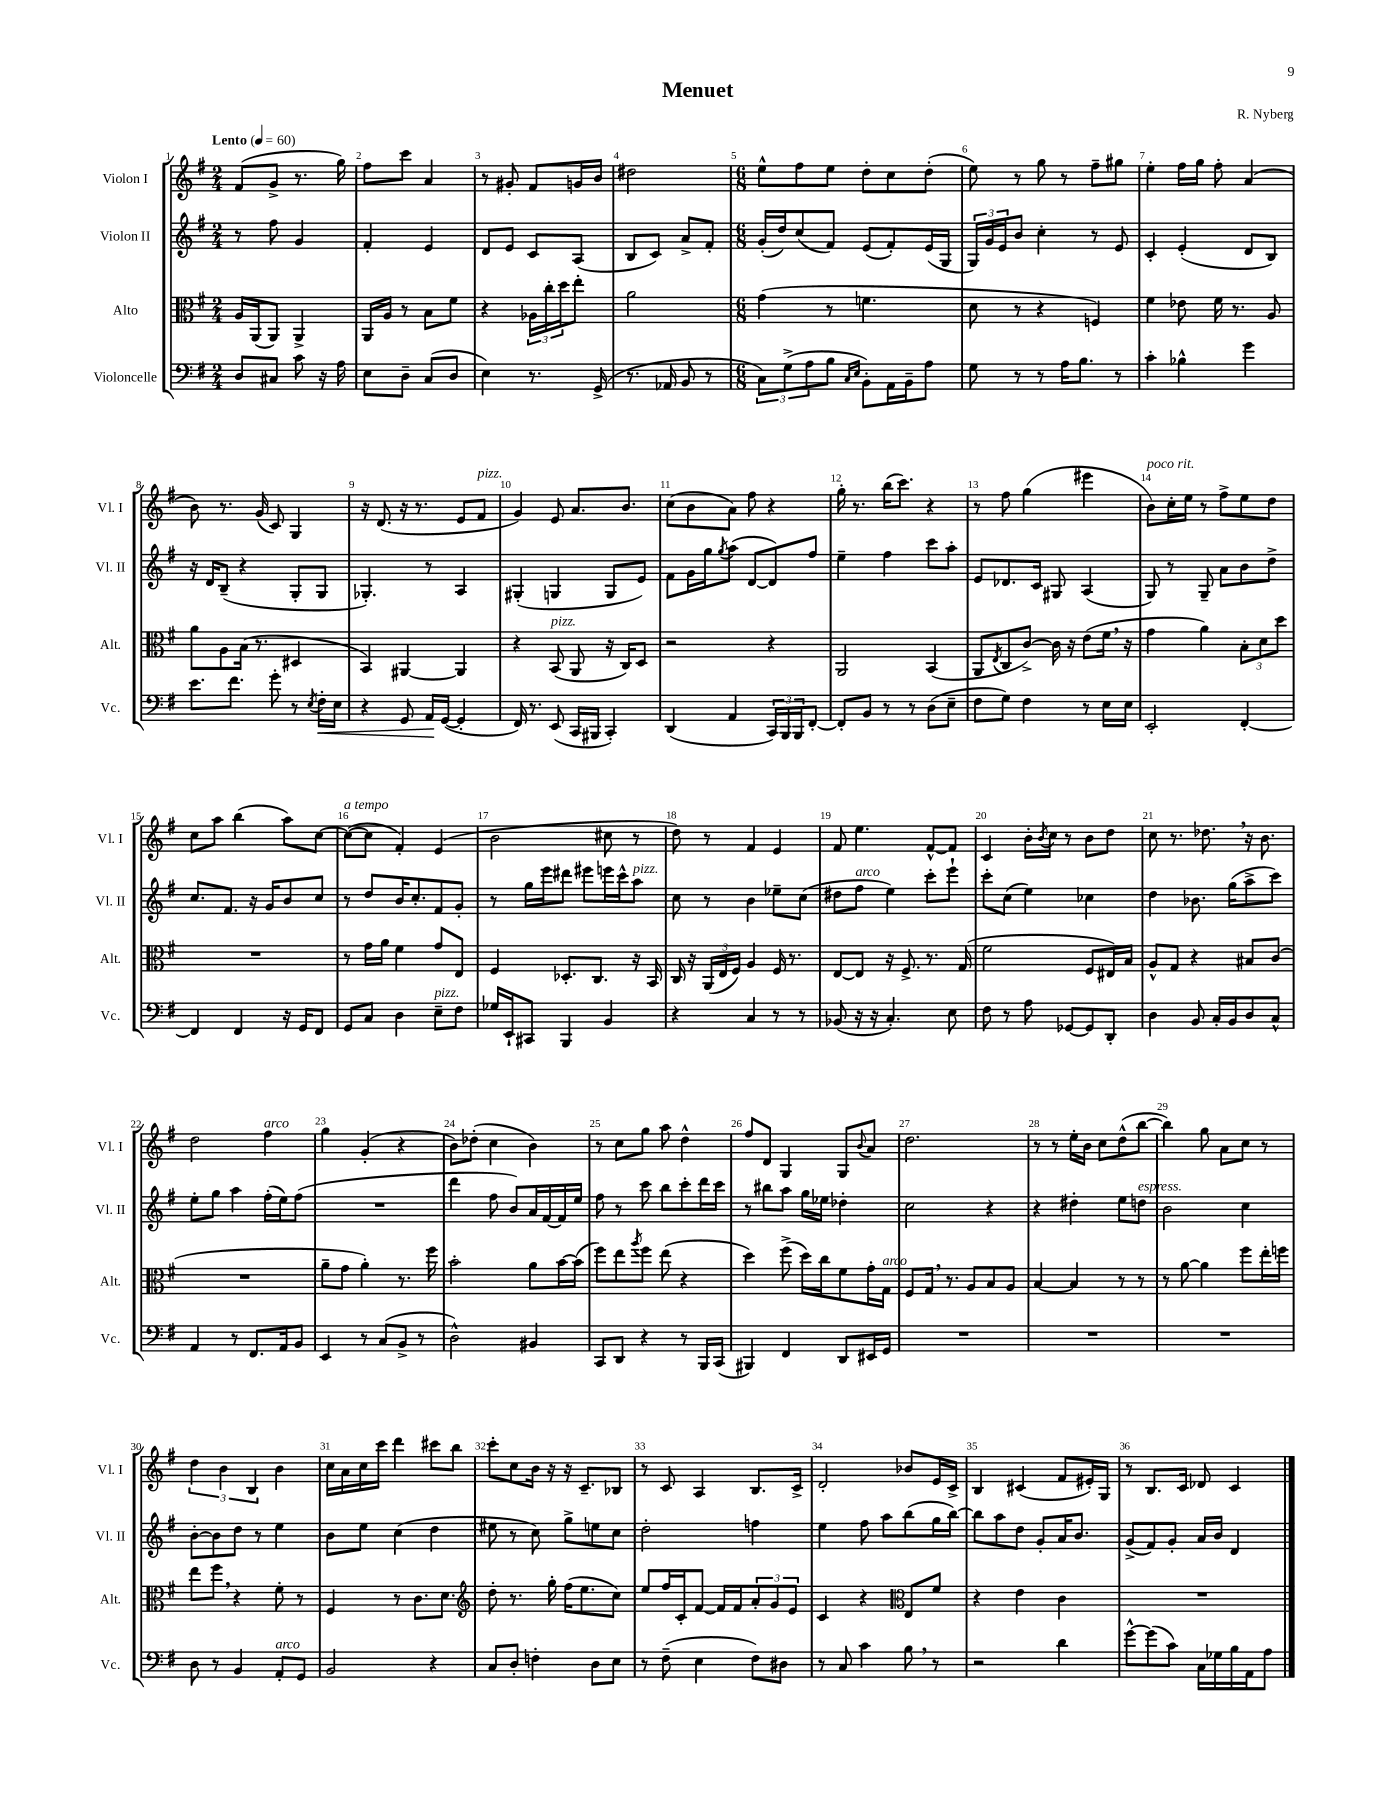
\header { title = "Menuet" composer = "R. Nyberg" }
<<
\new StaffGroup <<
\new Staff = "s0" \with { instrumentName = "Violon I" shortInstrumentName = "Vl. I" } {
    \clef treble \key g \major \numericTimeSignature \time 2/4 \tempo "Lento" 4 = 60
    fis'8( g'8-> r8. g''16) |
    fis''8 c'''8 a'4 |
    r8 gis'8-. fis'8 g'16 b'16 |
    dis''2 |
    \numericTimeSignature \time 6/8 e''8-^ fis''8 e''8 d''8-. c''8 d''8-.( |
    e''8) r8 g''8 r8 fis''8-- gis''8 |
    e''4-. fis''16 g''16 fis''8-. a'4( |
    b'8) r8. g'16( c'8) g4 |
    r16 d'8.( r16 r8. e'8 fis'8^\markup { \italic "pizz." } |
    g'4) e'8 a'8. b'8. |
    c''8( b'8 a'8) fis''8 r4 |
    g''16-. r8. b''16( c'''8.) r4 |
    r8 fis''8 g''4( eis'''4 |
    b'8^\markup { \italic "poco rit." }) c''16-. e''16 r8 fis''8-> e''8 d''8 |
    c''8 a''8 b''4( a''8) c''8~ |
    c''8~^\markup { \italic "a tempo" }( c''8 fis'4-.) e'4( |
    b'2 cis''8 r8 |
    d''8) r8 fis'4 e'4 |
    fis'8 e''4. fis'8~-^ fis'8 |
    c'4 b'16-. \acciaccatura { b'8 } c''16 r8 b'8 d''8 |
    c''8 r8. des''8. \breathe r16 b'8. |
    d''2 fis''4^\markup { \italic "arco" } |
    g''4 g'4-.( r4 |
    b'8) des''8-.( c''4 b'4) |
    r8 c''8 g''8 a''8 d''4-^ |
    fis''8 d'8 g4 g8 \appoggiatura { b'8 } a'8 |
    d''2. |
    r8 r8 e''16-. b'16 c''8 d''8-^( b''8~ |
    b''4) g''8 a'8 c''8 r8 |
    \tuplet 3/2 { d''4 b'4 b4 } b'4 |
    c''16 a'16 c''16 c'''16 d'''4 cis'''8 b''8 |
    c'''8-. c''8 b'16 r16 r16 c'8.-- bes8 |
    r8 c'8 a4 b8. c'16-> |
    d'2-. bes'8 e'16 c'16-> |
    b4 cis'4( fis'8 eis'16-.) g16 |
    r8 b8. c'16 des'8 c'4 \bar "|." |
}
\new Staff = "s1" \with { instrumentName = "Violon II" shortInstrumentName = "Vl. II" } {
    \clef treble \key g \major \numericTimeSignature \time 2/4
    r8 fis''8 g'4 |
    fis'4-. e'4 |
    d'8 e'8 c'8 a8( |
    b8 c'8) a'8-> fis'8-. |
    \numericTimeSignature \time 6/8 g'16-.( d''16) c''8( fis'8) e'8( fis'8-.) e'16( g16 |
    \tuplet 3/2 { g16) g'16 e'16 } b'8 c''4-. r8 e'8 |
    c'4-. e'4-.( d'8 b8) |
    r16 d'16 b8--( r4 g8-. g8 |
    ges4.-.) r8 a4 |
    gis4-.( g4 g8 e'8) |
    fis'8 g'16 g''16 \acciaccatura { g''8 } a''8( d'8~ d'8) fis''8 |
    e''4-- fis''4 c'''8 a''8-. |
    e'8 des'8. c'16 gis8 a4( |
    g8) r8 g8-- a'8 b'8 d''8-> |
    c''8. fis'8. r16 g'16 b'8 c''8 |
    r8 d''8 b'16 c''8.-. fis'8 g'8-. |
    r8 g''16 e'''16 dis'''8 eis'''8 e'''16 c'''16-^ a''8^\markup { \italic "pizz." } |
    c''8 r8 b'4 ees''8-- c''8( |
    dis''8 fis''8^\markup { \italic "arco" } e''4) c'''8-. e'''8-! |
    c'''8-. c''8( e''4) ces''4 |
    d''4 bes'8. g''16( a''8-> c'''8) |
    e''8-. g''8 a''4 fis''16-.( e''16) fis''8( |
    R2. |
    d'''4 fis''8 b'8) a'16 fis'16~ fis'16 e''16 |
    fis''8 r8 c'''8 b''8 c'''8-. d'''16 c'''16 |
    r8 bis''8 a''8 g''16 ees''16 des''4-. |
    c''2 r4 |
    r4 dis''4-. e''8 d''8^\markup { \italic "espress." } |
    b'2 c''4 |
    b'8~-. b'8 d''8 r8 e''4 |
    b'8 e''8 c''4( d''4 |
    eis''8 r8 c''8) g''8-> e''8 c''8 |
    d''2-. f''4 |
    e''4 fis''8 a''8 b''8( g''16 b''16~) |
    b''8 a''8 d''8 g'8-. a'16 b'8. |
    g'8->( fis'8) g'8-. a'16 b'16 d'4 \bar "|." |
}
\new Staff = "s2" \with { instrumentName = "Alto" shortInstrumentName = "Alt." } {
    \clef alto \key g \major \numericTimeSignature \time 2/4
    a16 a,16( a,8) a,4-> |
    a,16 a16 r8 b8 fis'8 |
    r4 \tuplet 3/2 { aes16 c''16-. d''16 } e''8-. |
    a'2 |
    \numericTimeSignature \time 6/8 g'4( r8 f'4. |
    d'8 r8 r4 f4) |
    fis'4 ees'8 fis'16 r8. a8 |
    a'8 a8 b16( r8. dis4 |
    b,4) ais,4~ ais,4 |
    r4 b,8^\markup { \italic "pizz." }( a,8 r16 c16) d8 |
    r2 r4 |
    a,2 b,4( |
    a,8 \acciaccatura { e8 } c8 c'8~->) c'16 r16 e'8( fis'16 \breathe r16 |
    g'4 a'4) \tuplet 3/2 { b8-. d'8 d''8 } |
    R2. |
    r8 g'16 a'16 fis'4 g'8 e8 |
    fis4 des8.-. c8. r16 b,16 |
    c16 r16 \tuplet 3/2 { a,16( e16 fis16) } a4 fis16 r8. |
    e8~ e8 r16 fis8.-> r8. g16( |
    fis'2 fis8 eis16) b16 |
    a8-^ g8 r4 bis8 c'8( |
    R2. |
    a'8-- g'8 a'4-.) r8. fis''16 |
    b'2-. a'8 b'16~ b'16( |
    fis''8) e''8 \acciaccatura { a''8 } fis''8 e''8( r4 |
    d''4) fis''8->( d''16) c''16 fis'8 g'16-. g16^\markup { \italic "arco" } |
    fis8 g16 \breathe r8. a8 b8 a8 |
    b4~ b4 r8 r8 |
    r8 a'8~ a'4 fis''8 e''16-. f''16 |
    e''8 fis''8 \breathe r4 fis'8-. r8 |
    fis4 r8 c'8. d'8. |
    \clef treble d''8-. r8. g''16-. fis''16( e''8. c''8) |
    e''8 fis''16 c'16-. fis'8~ fis'16 fis'16 \tuplet 3/2 { a'8-. g'8 e'8 } |
    c'4 r4 \clef alto e8 fis'8 |
    r4 e'4 c'4 |
    R2. \bar "|." |
}
\new Staff = "s3" \with { instrumentName = "Violoncelle" shortInstrumentName = "Vc." } {
    \clef bass \key g \major \numericTimeSignature \time 2/4
    d8 cis8 c'8 r16 a16 |
    e8 d8-- c8( d8 |
    e4) r8. g,16->( |
    r8. aes,16 b,8 r8 |
    \numericTimeSignature \time 6/8 \tuplet 3/2 { c8) g8->( a8 } b8 \grace { c16 e16 } b,8-.) a,16 b,16-- a8 |
    g8 r8 r8 a16 b8. r8 |
    c'4-. bes4-^ g'4 |
    e'8. fis'8. g'8-. r8 \acciaccatura { e8 } fis16-.\< e16 |
    r4 g,8 a,16\! g,16~( g,4-. |
    fis,16) r8. e,8( c,16 bis,,16 c,4-.) |
    d,4( a,4 \tuplet 3/2 { c,16) b,,16 b,,16 } fis,8~-. |
    fis,8-. b,8 r8 r8 d8( e8-- |
    fis8 g8) fis4 r8 e16 e16 |
    e,2-. fis,4~-. |
    fis,4 fis,4 r16 g,16 fis,8 |
    g,8 c8 d4 e8--^\markup { \italic "pizz." } fis8 |
    ges16 e,16-! cis,8 b,,4 b,4 |
    r4 c4 r8 r8 |
    bes,8( r16 r16 c4.-.) e8 |
    fis8 r8 a8 ges,8~ ges,8 d,8-. |
    d4 b,8 c16-. b,16 d8 c8-^ |
    a,4 r8 fis,8. a,16 b,8 |
    e,4 r8 c8( b,8-> r8 |
    d2-^) bis,4 |
    c,8 d,8 r4 r8 b,,16 c,16( |
    bis,,4) fis,4 d,8 eis,16 g,16 |
    R2. |
    R2. |
    R2. |
    d8 r8 b,4 a,8-.^\markup { \italic "arco" } g,8 |
    b,2 r4 |
    c8 d8-. f4-. d8 e8 |
    r8 fis8--( e4 fis8) dis8 |
    r8 c8 c'4 b8 \breathe r8 |
    r2 d'4 |
    g'8~-^ g'8( c'8) c16 ges16 b16 a,16 a8 \bar "|." |
}
>>
>>
\layout { \context { \Score \override BarNumber.break-visibility = ##(#f #t #t) barNumberVisibility = #all-bar-numbers-visible } }
